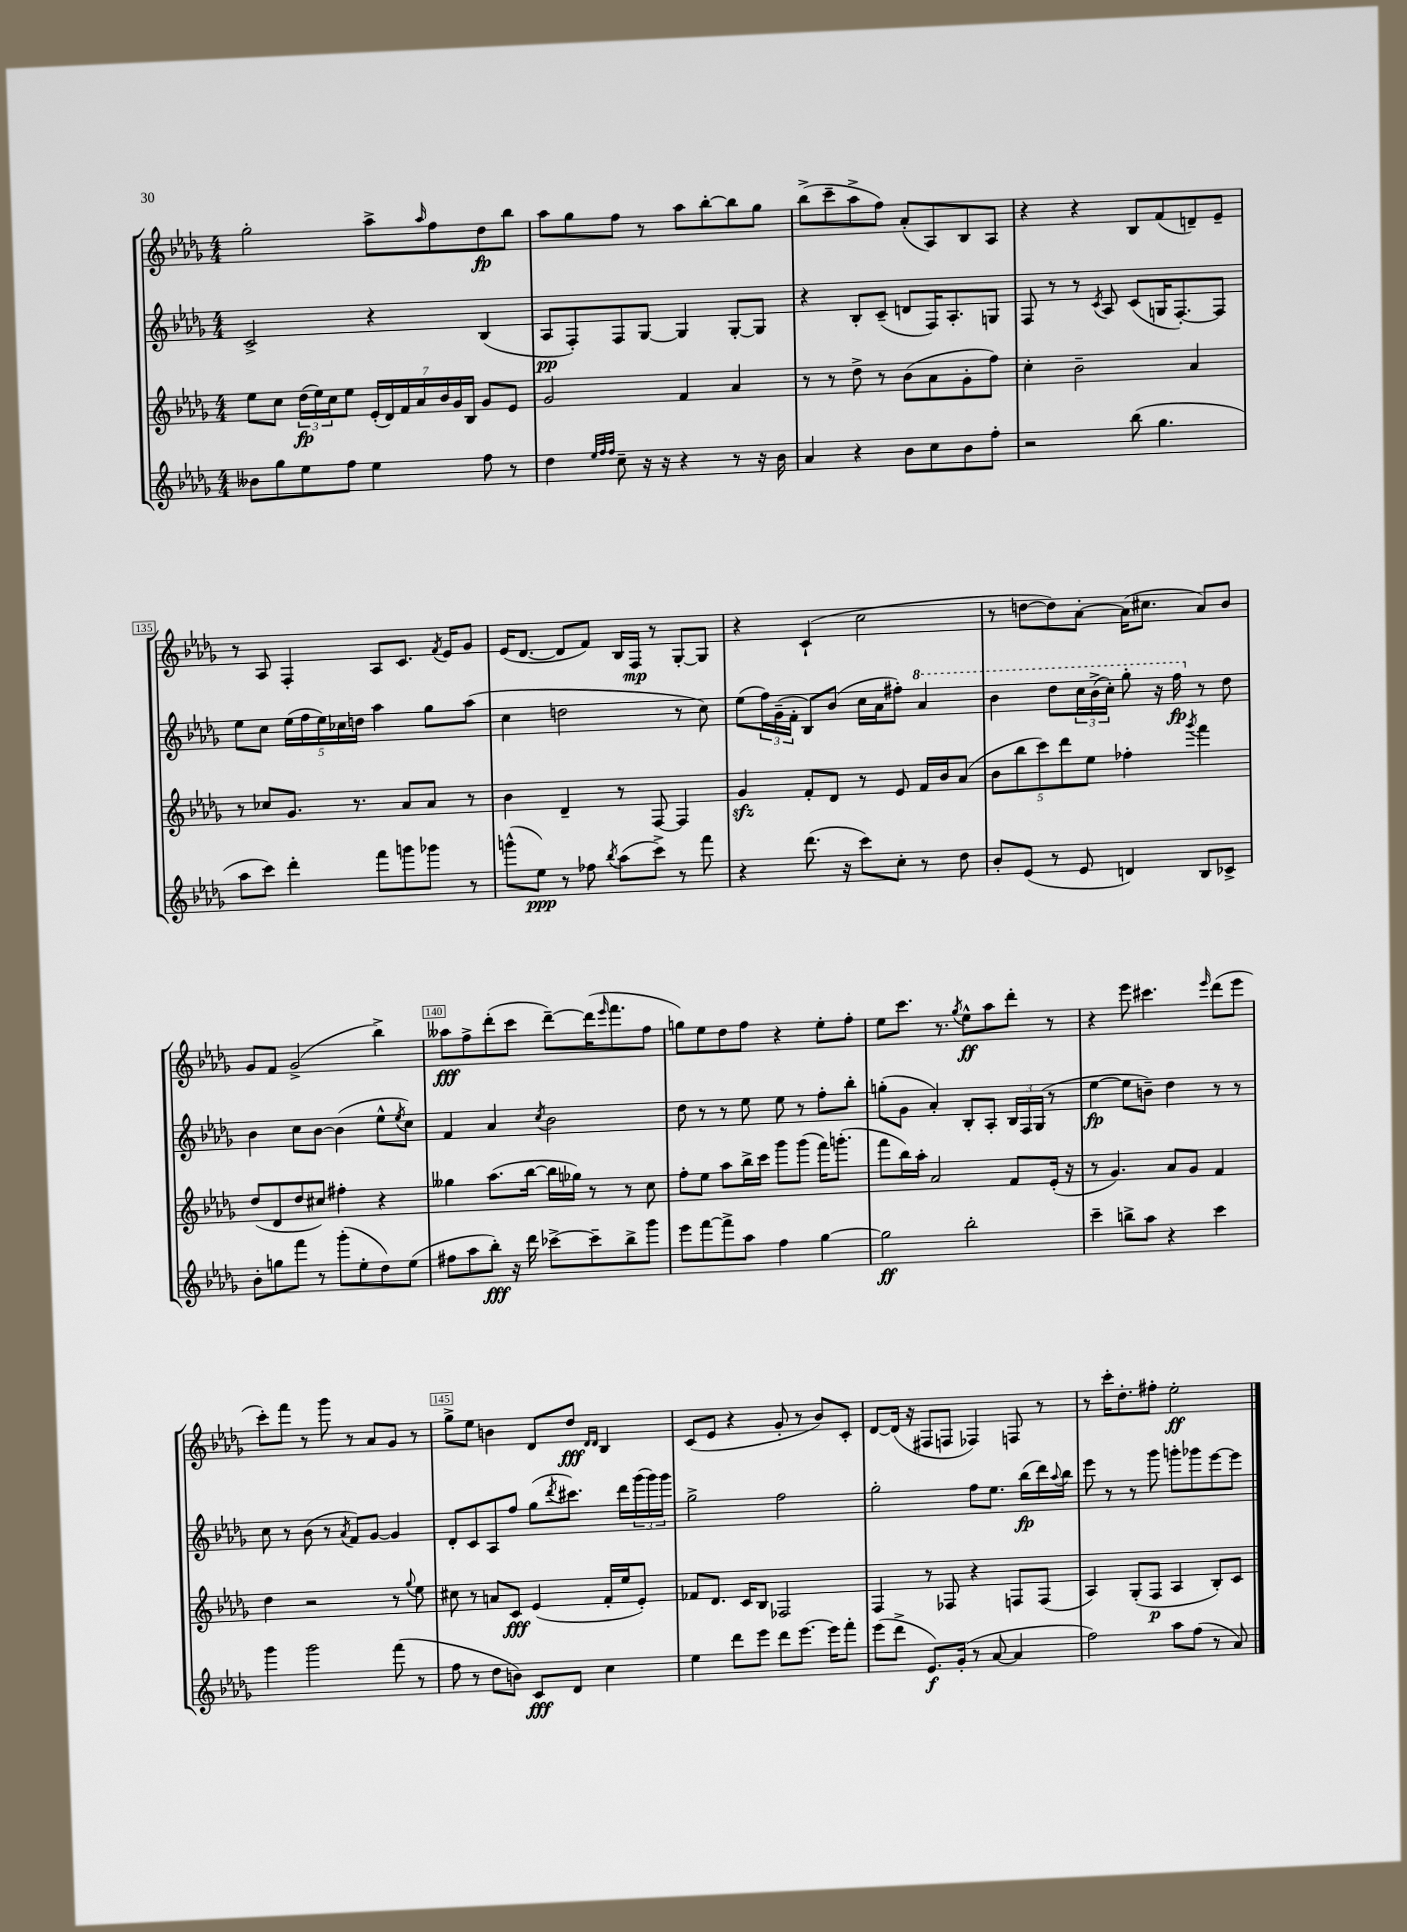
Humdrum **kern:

**kern	**kern	**kern	**kern
*staff4	*staff3	*staff2	*staff1
*clefG2	*clefG2	*clefG2	*clefG2
*k[b-e-a-d-g-]	*k[b-e-a-d-g-]	*k[b-e-a-d-g-]	*k[b-e-a-d-g-]
*M4/4	*M4/4	*M4/4	*M4/4
8b--	8ee-	2c^	2gg-'
8gg-	8cc	.	.
8ee-	(24dd-	.	.
.	24ee-)	.	.
.	24cc	.	.
8ff	8ee-	.	.
4ee-	(28e-'	4r	8aa-^
.	28d-)	.	.
.	28f	.	.
.	28a-	.	.
.	.	.	16qqaa-
.	.	.	8ff
.	28b-	.	.
.	28g-	.	.
.	28B-	.	.
8ff	8g-	(4B-	8dd-
8r	8e-	.	8bb-
=	=	=	=
4dd-	2g-	8A-	8aa-
.	.	8F')	8gg-
32qqee-	.	.	.
32qqff	.	.	.
32qqff	.	.	.
8cc~	.	8F	8ff
16r	.	[8G-	8r
16r	.	.	.
4r	4f	4G-]	8aa-
.	.	.	[8bb-'
8r	4a-	[8G-'	8bb-]
16r	.	8G-]	8gg-
16b-	.	.	.
=	=	=	=
4a-	8r	4r	(8bb-^
.	8r	.	8ccc~
4r	8dd-^	8B-'	8aa-^
.	8r	(8c~	8ff)
8b-	(8b-	8d	(8a-'
8cc	8a-	16F)	8A-)
.	.	8.A-'	.
8b-	8g-'	.	8B-
8ff'	8ff)	8G	8A-
=	=	=	=
2r	4cc'	8F	4r
.	.	8r	.
.	2b-~	8r	4r
.	.	8qc	.
.	.	8A-	.
(8bb-	.	(8c	8B-
4.gg-	.	16G	(8f
.	.	[8.F')	.
.	4a-	.	8d~)
.	.	8F]	8e-~
=	=	=	=
8aa-	8r	8ee-	8r
8ccc)	8cc-	8cc	8A-
4ddd-'	8.g-	(20ee-	4F'
.	.	20ff	.
.	.	20ee-)	.
.	.	20cc-	.
.	8.r	.	.
.	.	20dd	.
8fff	.	4aa-	8A-
8ggg	8a-	.	8.c
8ggg-	8a-	8gg-	.
.	.	.	8qf
.	.	.	16e-
8r	8r	(8aa-	8g-
=	=	=	=
(8ggg^^	4b-	4cc	(16e-
.	.	.	[8.d-
8ee-)	.	.	.
8r	4d-~	2dd	8d-]
8ff-	.	.	8f)
8qbb-	.	.	.
(8aa-	8r	.	16B-
.	.	.	16F
8ccc^)	[8F	.	8r
8r	4F]	8r	[8G-'
8fff	.	8cc)	8G-]
=	=	=	=
4r	4g-	(8ee-	4r
.	.	24ff)	.
.	.	(24g-~	.
.	.	24f'	.
(8.ddd-	8f'	8B-)	(4c`
.	8d-	(8b-	.
16r	.	.	.
8ccc)	8r	16cc	2cc
.	.	16a-	.
8cc'	8e-	8ff#')	.
8r	16f	4aa-	.
.	16b-	.	.
8dd-	(8a-	.	.
=	=	=	=
8b-'	10b-	4bb-	8r
.	10bb-	.	.
(8e-	.	.	[8dd
.	10ccc)	.	.
8r	.	8ddd-	8dd])
.	10ddd-	.	.
8e-	.	24ccc	[8a-'
.	10ee-	.	.
.	.	(24bb-^	.
.	.	24ccc')	.
4d)	4ff-'	8ggg-'	(16a-]
.	.	.	8.cc#
.	.	16r	.
.	.	16fff	.
.	8qggg-	.	.
8B-	4fff	8r	8a-)
8c-^	.	8dd-	8b-
=	=	=	=
8b-'	(8dd-	4b-	8g-
8gg	8d-	.	8f
8fff	8dd-	8cc	(2g-^
8r	8cc#)	[8b-	.
(8ggg-'	4ff#'	(4b-]	.
8ee-'	.	.	.
8dd-)	4r	8ee-^^	4bb-^)
.	.	8qee-	.
(8ee-	.	8cc)	.
=	=	=	=
8ff#	4gg--	4f	8aa--
8aa-	.	.	8ff^
8bb-')	(8.aa-	4a-	(8ddd-'
16r	.	.	8ccc
16ddd-	[16bb-	.	.
.	.	8qcc	.
[8ccc-^	16bb-]	2b-	[8ddd-~)
.	16gg-)	.	.
8ccc-~]	8r	.	(16ddd-]
.	.	.	16qqeee-
.	.	.	8.fff
8bb-^	8r	.	.
8ggg-	8cc	.	8ff
=	=	=	=
8eee-	8ff'	8dd-	8gg)
[8fff	8ee-	8r	8ee-
8fff^]	8aa-	8r	8dd-
8aa-	16bb-^	8ee-	8ff
.	16ccc	.	.
4ff	8ggg-	8ee-	4r
.	(8ggg-	8r	.
[4gg-	16fff)	8ff'	8ee-'
.	(8.ggg'	.	.
.	.	8bb-'	8ff'
=	=	=	=
2gg-]	8fff	(8gg'	8ee-
.	16bb-)	8g-	8.ccc
.	16aa-'	.	.
.	2a-	4a-')	.
.	.	.	8.r
.	.	.	8qgg-
2bb-'	.	8B-'	8ee-^^
.	.	8A-'	8aa-
.	8f	24B-	8ddd-'
.	.	24F	.
.	.	(24G-	.
.	(16e-'	8r	8r
.	16r	.	.
=	=	=	=
4ccc~	8r	[4ee-	4r
.	4.g-)	.	.
8bb^	.	8ee-]	8eee-
8aa-	.	8b~)	4.ccc#
4r	8a-	4dd-	.
.	8g-	.	.
.	.	.	16qqeee-
4ccc	4f	8r	(8ddd-
.	.	8r	8eee-
=	=	=	=
4ggg-	4dd-	8cc	8ccc')
.	.	8r	8fff
2ggg-	2r	(8b-	8r
.	.	8r	8ggg-
.	.	8qa-	.
.	.	8f)	8r
.	.	[8g-	8a-
(8fff	8r	4g-]	8g-
.	8qqgg-	.	.
8r	8ee-	.	8r
=	=	=	=
8ff	8cc#	8d-'	8gg-^
8r	8r	8c	8ee-
8dd-	8a	8A-	4b
8b)	8c	8ff	.
8c	(4e-	(8gg-	8d-
.	.	8qddd-	.
8d-	.	8.ccc#)	8dd-
.	.	.	16qqd-
.	.	.	16qqd-
4cc	16f'	.	4B-
.	16ee-	16ddd-	.
.	8e-')	(24ggg-	.
.	.	24ggg-)	.
.	.	24ggg-	.
=	=	=	=
4ee-	8f-	2gg-^	(8c
.	8.d-	.	8e-
8ddd-	.	.	4r
.	16c	.	.
8eee-	8B-	.	.
8ddd-	2F-	2ff	8g-'
[8.eee-	.	.	8r
.	.	.	8b-)
16eee-]	.	.	.
8fff'	.	.	8c'
=	=	=	=
(8eee-	4F	2gg-'	[8d-
8ddd-^	.	.	(16d-]
.	.	.	16r
8.e-)	8r	.	8F#
.	8F-	.	8F
(16g-'	.	.	.
8r	4r	8ff	4F-)
[8a-	.	8.ee-	.
4a-]	8F	.	8F
.	.	(16bb-	.
.	(8F	16ddd-)	8r
.	.	8qqaa-	.
.	.	16bb-	.
=	=	=	=
2ff)	4A-)	8eee-	8r
.	.	8r	16ccc'
.	.	.	8.dd-'
.	(8G-'	8r	.
.	8F	8ggg-	8ff#'
8aa-	4A-	8ggg'	2ee-'
(8ff	.	8ggg-	.
8r	8B-')	[8eee-	.
8a-)	8c	8eee-]	.
==	==	==	==
*-	*-	*-	*-
